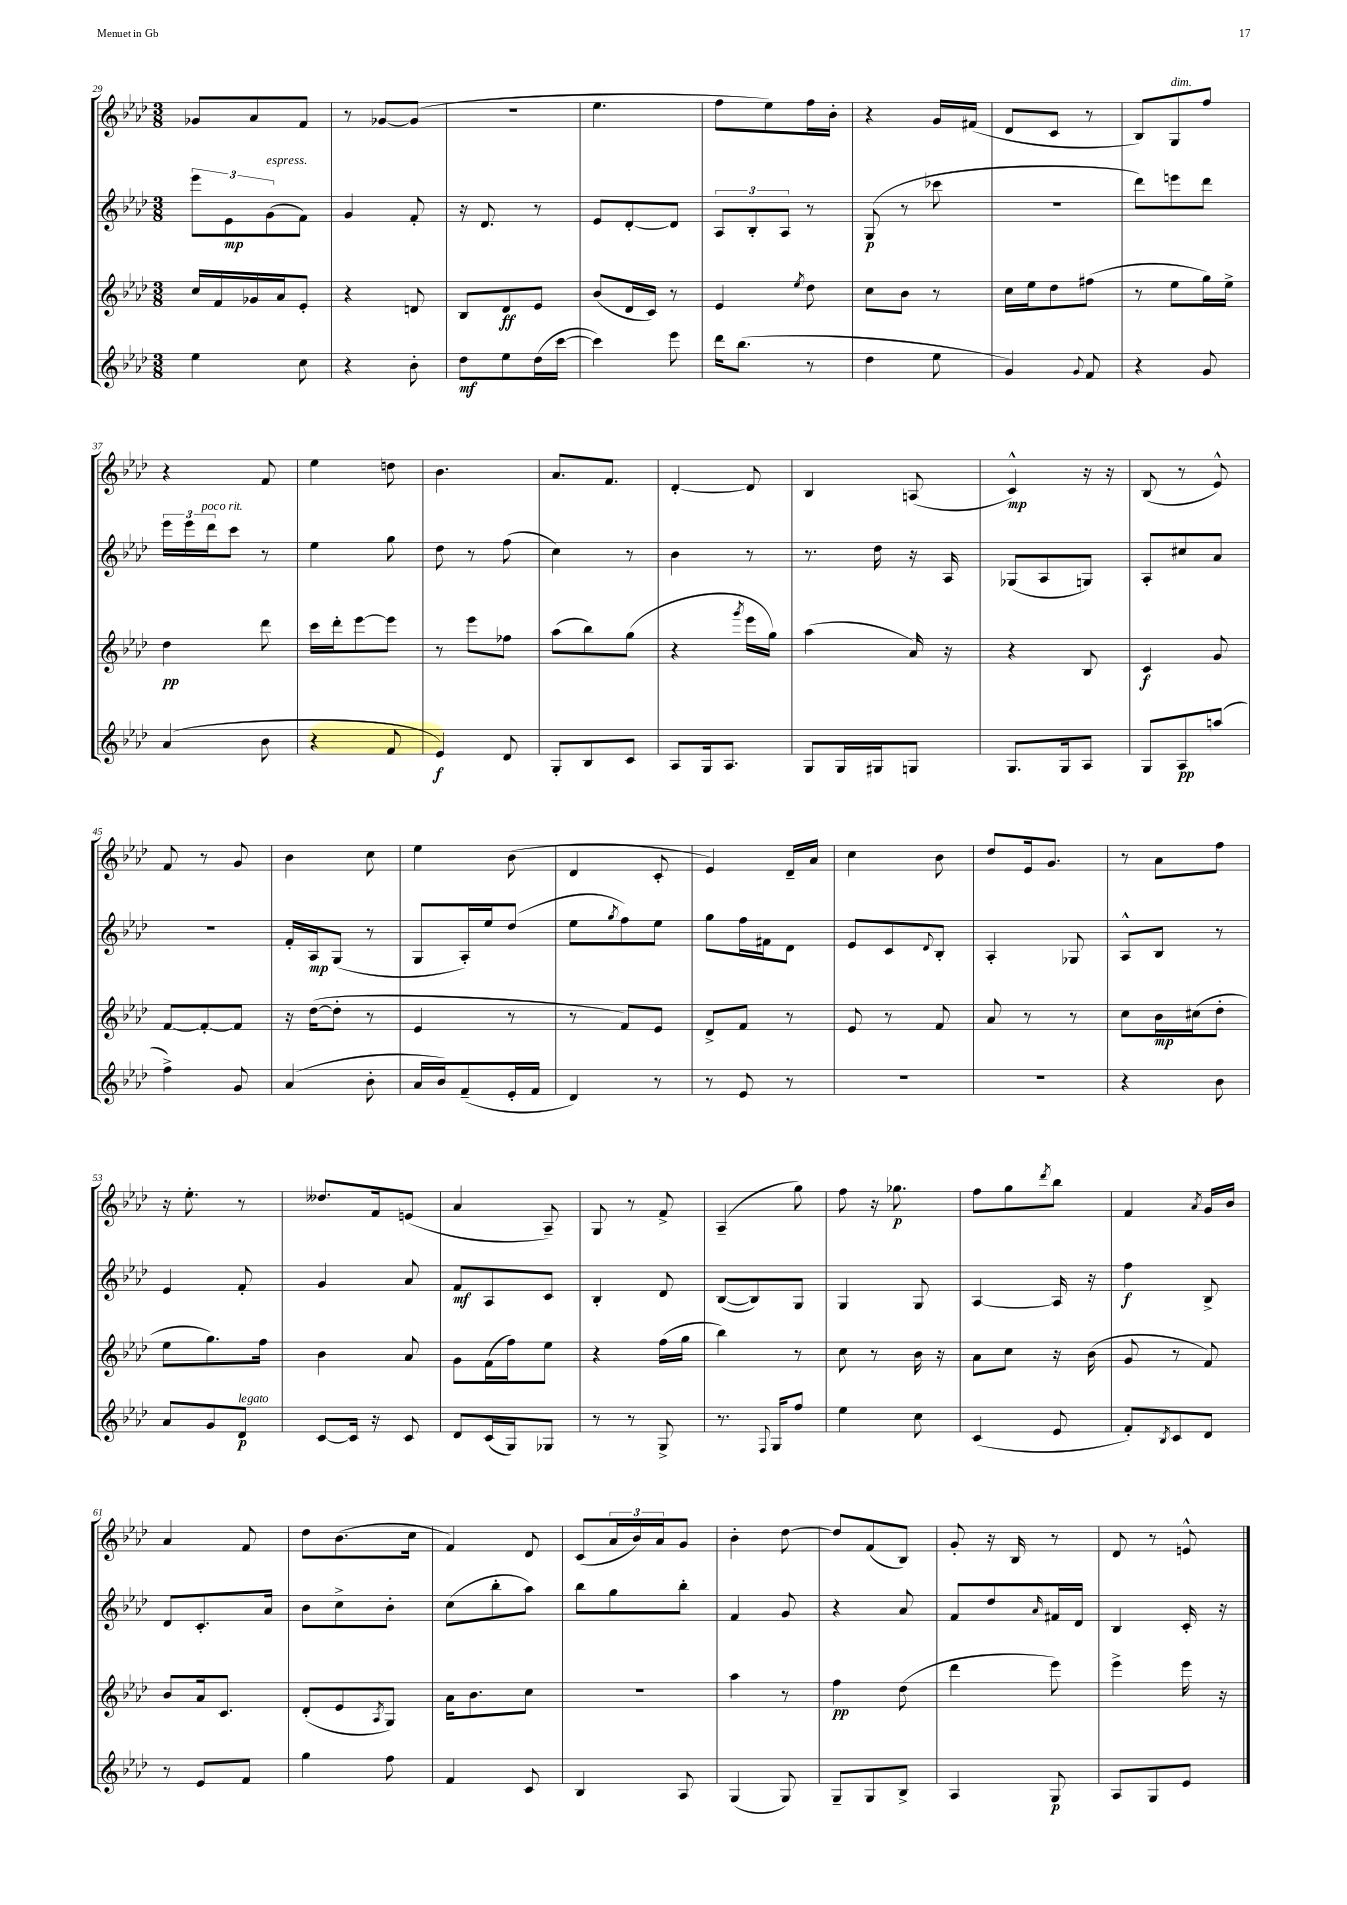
<<
\new StaffGroup <<
\new Staff = "s0" {
    \clef treble \key aes \major \numericTimeSignature \time 3/8
    ges'8 aes'8 f'8 |
    r8 ges'8~ ges'8( |
    R4. |
    ees''4. |
    f''8 ees''8) f''16 bes'16-. |
    r4 g'16 fis'16( |
    des'8 c'8 r8 |
    bes8) g8^\markup { \italic "dim." } f''8 |
    r4 f'8 |
    ees''4 d''8 |
    bes'4. |
    aes'8. f'8. |
    des'4~-. des'8 |
    bes4 a8( |
    c'4-^\mp) r16 r16 |
    bes8( r8 ees'8-^) |
    f'8 r8 g'8 |
    bes'4 c''8 |
    ees''4 bes'8( |
    des'4 c'8-. |
    ees'4) des'16-- aes'16 |
    c''4 bes'8 |
    des''8 ees'16 g'8. |
    r8 aes'8 f''8 |
    r16 ees''8.-. r8 |
    deses''8. f'16 e'8( |
    aes'4 aes8--) |
    g8 r8 f'8-> |
    aes4--( g''8) |
    f''8 r16 ges''8.\p |
    f''8 g''8 \acciaccatura { des'''8 } bes''8 |
    f'4 \acciaccatura { aes'8 } g'16 bes'16 |
    aes'4 f'8 |
    des''8 bes'8.( c''16 |
    f'4) des'8 |
    c'8( \tuplet 3/2 { aes'16 bes'16) aes'16 } g'8 |
    bes'4-. des''8~ |
    des''8 f'8( bes8) |
    g'8-. r16 bes16 r8 |
    des'8 r8 e'8-^ \bar "|." |
}
\new Staff = "s1" {
    \clef treble \key aes \major \numericTimeSignature \time 3/8
    \tuplet 3/2 { ees'''8 ees'8\mp g'8^\markup { \italic "espress." }( } f'8) |
    g'4 f'8-. |
    r16 des'8. r8 |
    ees'8 des'8~-. des'8 |
    \tuplet 3/2 { aes8 bes8-. aes8 } r8 |
    g8\p( r8 ces'''8 |
    R4. |
    des'''8) e'''8 des'''8 |
    \tuplet 3/2 { ees'''16 ees'''16 des'''16^\markup { \italic "poco rit." } } c'''8 r8 |
    ees''4 g''8 |
    des''8 r8 f''8( |
    c''4) r8 |
    bes'4 r8 |
    r8. des''16 r16 aes16 |
    ges8( aes8 g8) |
    aes8-. cis''8 aes'8 |
    R4. |
    f'16-. aes16\mp g8( r8 |
    g8 aes16-.) ees''16 des''8( |
    ees''8 \acciaccatura { g''8 } f''8) ees''8 |
    g''8 f''16 fis'16 des'8 |
    ees'8 c'8 \appoggiatura { des'8 } bes8-. |
    aes4-. ges8 |
    aes8-^ bes8 r8 |
    ees'4 f'8-. |
    g'4 aes'8 |
    f'8\mf aes8 c'8 |
    bes4-. des'8 |
    bes8~( bes8) g8 |
    g4 g8 |
    aes4~ aes16 r16 |
    f''4\f bes8-> |
    des'8 c'8.-. aes'16 |
    bes'8 c''8-> bes'8-. |
    c''8( bes''8-. aes''8) |
    bes''8 g''8 bes''8-. |
    f'4 g'8 |
    r4 aes'8 |
    f'8 des''8 \grace { aes'16 } fis'16 des'16 |
    bes4 c'16-. r16 \bar "|." |
}
\new Staff = "s2" {
    \clef treble \key aes \major \numericTimeSignature \time 3/8
    c''16 f'16 ges'16 aes'16 ees'8-. |
    r4 d'8 |
    bes8 des'8\ff ees'8 |
    bes'8( des'16 c'16) r8 |
    ees'4 \acciaccatura { ees''8 } des''8 |
    c''8 bes'8 r8 |
    c''16 ees''16 des''8 fis''8( |
    r8 ees''8 g''16) ees''16-> |
    des''4\pp des'''8 |
    c'''16 des'''16-. ees'''8~ ees'''8 |
    r8 ees'''8 fes''8 |
    aes''8( bes''8) g''8( |
    r4 \acciaccatura { g'''8 } ees'''16 g''16) |
    aes''4( aes'16) r16 |
    r4 bes8 |
    c'4\f g'8 |
    f'8~ f'8~-. f'8 |
    r16 des''16~( des''8-. r8 |
    ees'4 r8 |
    r8 f'8) ees'8 |
    des'8-> f'8 r8 |
    ees'8 r8 f'8 |
    aes'8 r8 r8 |
    c''8 bes'16\mp cis''16( des''8-. |
    ees''8 g''8.) f''16 |
    bes'4 aes'8 |
    g'8 f'16( f''16) ees''8 |
    r4 f''16( g''16 |
    bes''4) r8 |
    c''8 r8 bes'16 r16 |
    aes'8 c''8 r16 bes'16( |
    g'8 r8 f'8) |
    bes'8 aes'16 c'8. |
    des'8-.( ees'8 \acciaccatura { aes8 } g8) |
    aes'16 bes'8. c''8 |
    R4. |
    aes''4 r8 |
    f''4\pp des''8( |
    des'''4 ees'''8) |
    ees'''4-> ees'''16 r16 \bar "|." |
}
\new Staff = "s3" {
    \clef treble \key aes \major \numericTimeSignature \time 3/8
    ees''4 c''8 |
    r4 bes'8-. |
    des''8\mf ees''8 des''16( c'''16~ |
    c'''4) ees'''8 |
    des'''16 bes''8.( r8 |
    des''4 ees''8 |
    g'4) \appoggiatura { g'8 } f'8 |
    r4 g'8 |
    aes'4( bes'8 |
    r4 f'8 |
    ees'4\f) des'8 |
    g8-. bes8 c'8 |
    aes8 g16 aes8. |
    g8 g16 gis16 g8 |
    g8. g16 aes8 |
    g8 aes8\pp a''8( |
    f''4->) g'8 |
    aes'4( bes'8-. |
    aes'16 bes'16) f'8--( ees'16-. f'16 |
    des'4) r8 |
    r8 ees'8 r8 |
    R4. |
    R4. |
    r4 bes'8 |
    aes'8 g'8 des'8\p^\markup { \italic "legato" } |
    c'8~ c'16 r16 c'8 |
    des'8 c'16( g16) ges8 |
    r8 r8 g8-> |
    r8. \appoggiatura { f8 } g16 f''8 |
    ees''4 c''8 |
    c'4( ees'8 |
    f'8-.) \acciaccatura { bes8 } c'8 des'8 |
    r8 ees'8 f'8 |
    g''4 f''8 |
    f'4 c'8 |
    bes4 aes8 |
    g4( g8) |
    g8-- g8 bes8-> |
    aes4 g8\p |
    aes8 g8 ees'8 \bar "|." |
}
>>
>>
\layout { \context { \Score currentBarNumber = #29 } }
